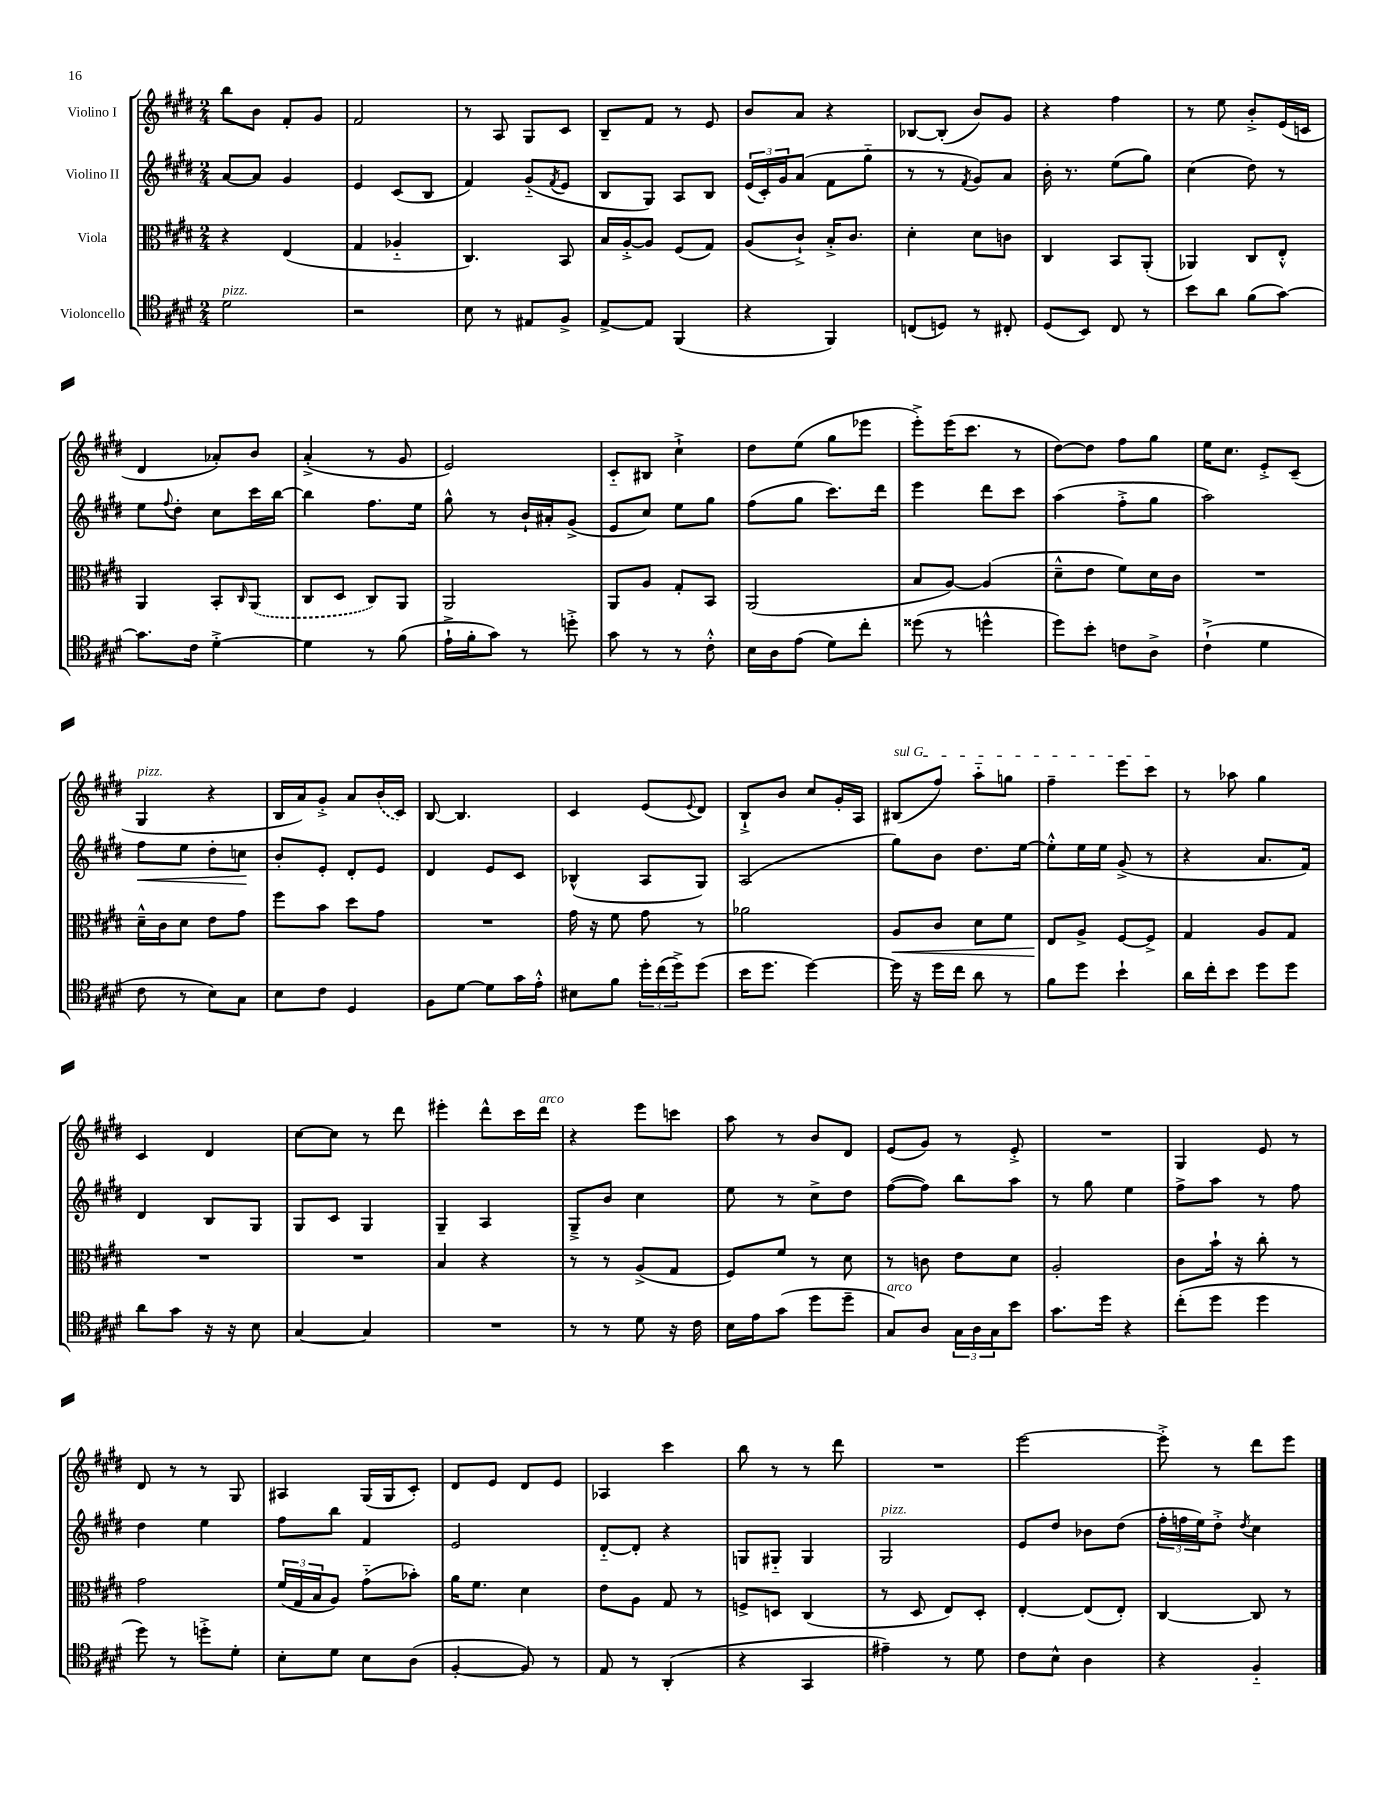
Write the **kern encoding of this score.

**kern	**kern	**kern	**kern
*staff4	*staff3	*staff2	*staff1
*clefC4	*clefC3	*clefG2	*clefG2
*k[f#c#g#d#]	*k[f#c#g#d#]	*k[f#c#g#d#]	*k[f#c#g#d#]
*M2/4	*M2/4	*M2/4	*M2/4
2d#	4r	[8a	8bb
.	.	8a]	8b
.	(4E	4g#	8f#'
.	.	.	8g#
=	=	=	=
2r	4G#	4e	2f#
.	4A-'~	(8c#	.
.	.	8B	.
=	=	=	=
8B	4.C#)	4f#)	8r
8r	.	.	8A
8E#	.	(8g#'~	8G#
.	.	8qf#	.
8F#^	8BB	8e	8c#
=	=	=	=
[8E^	16B	8B	8B~
.	[16A'^	.	.
8E]	8A]	8G#)	8f#
(4FF#	(8F#	8A	8r
.	8G#)	8B	8e
=	=	=	=
4r	(8A	(24e	8b
.	.	24c#')	.
.	.	24g#	.
.	8c#`^)	(8a	8a
4FF#)	16B'^	8f#	4r
.	8.c#	.	.
.	.	8gg#'~	.
=	=	=	=
(8C	4d#'	8r	[8B-
8D)	.	8r	(8B-']
.	.	8qf#	.
8r	8d#	8g#)	8b)
8C#'	8c	8a	8g#
=	=	=	=
(8D#	4C#	16b'	4r
.	.	8.r	.
8BB)	.	.	.
8C#	8BB	(8ee	4ff#
8r	(8AA'	8gg#)	.
=	=	=	=
8b	4AA-)	(4cc#	8r
8a	.	.	8ee
(8f#	8C#	8dd#)	8b'^
[8g#)	8E'^^	8r	(16e
.	.	.	16c
=	=	=	=
8.g#]	4AA	8ee	4d#
.	.	8qqff#	.
.	.	8dd#'	.
16c#	.	.	.
[4d#'^	8BB'	8cc#	8a-')
.	16qqC#	.	.
.	(8AA	16ccc#	8b
.	.	[16bb	.
=	=	=	=
4d#]	8C#	4bb]	(4a'^
.	8D#	.	.
8r	8C#)	8.ff#	8r
(8f#	8AA	.	8g#
.	.	16ee	.
=	=	=	=
16e`^	2AA	8gg#^^	2e)
16f#'	.	.	.
8g#)	.	8r	.
8r	.	16b`	.
.	.	16a#'	.
8dd'^	.	(8g#^	.
=	=	=	=
8g#	8AA	8e	8c#'~
8r	8A	8cc#)	8B#
8r	8G#'	8ee	4cc#`^
8c#'^^	8BB	8gg#	.
=	=	=	=
16B	(2AA	(8ff#	8dd#
16A	.	.	.
(8e	.	8gg#	(8ee
8d#)	.	8.ccc#)	8gg#
8cc#'	.	.	8eee-
.	.	16ddd#	.
=	=	=	=
(8dd##	8B	4eee	8eee'^)
8r	[8A)	.	(16eee
.	.	.	8.ccc#
4dd^^	(4A]	8ddd#	.
.	.	8ccc#	8r
=	=	=	=
8dd#)	8d#~^^	(4aa	[8dd#)
8b'	8e	.	8dd#]
8c	8f#)	8ff#'^	8ff#
8A^	16d#	8gg#	8gg#
.	16c#	.	.
=	=	=	=
(4c#`^	2r	2aa)	16ee
.	.	.	8.cc#
4d#	.	.	8e'^
.	.	.	(8c#~
=	=	=	=
8c#	16d#~^^	8ff#	4G#
.	16c#	.	.
8r	8d#	8ee	.
8B)	8e	8dd#'	4r
8G#	8g#	8cc	.
=	=	=	=
8B	8ff#	8b'	16B
.	.	.	16a)
8c#	8b	8e'	8g#'^
4D#	8dd#	8d#'	8a
.	8g#	8e	(16b
.	.	.	16c#)
=	=	=	=
8F#	2r	4d#	[8B
[8d#	.	.	4.B]
8d#]	.	8e	.
16g#	.	8c#	.
16e'^^	.	.	.
=	=	=	=
8B#	16g#	(4B-^^	4c#
.	16r	.	.
8f#	8f#	.	.
24dd#'	8g#	8A	(8e
(24cc#	.	.	.
24dd#^)	.	.	.
.	.	.	8qqe
(8dd#	8r	8G#)	8d#)
=	=	=	=
16b	2a-	(2A	8B`^
8.dd#	.	.	.
.	.	.	8b
[4dd#)	.	.	8cc#
.	.	.	16g#'
.	.	.	16A
=	=	=	=
16dd#]	8A	8gg#)	(8B#
16r	.	.	.
16dd#	8c#	8b	8ff#)
16cc#	.	.	.
8a	8d#	8.dd#	8aa'~
8r	8f#	.	8gg
.	.	[16ee	.
=	=	=	=
8f#	8E	8ee'^^]	4ff#~
8dd#	8A^	16ee	.
.	.	16ee	.
4b`	[8F#	(8g#^	8eee
.	8F#^]	8r	8ccc#
=	=	=	=
16a	4G#	4r	8r
16cc#'	.	.	.
8b	.	.	8aa-
8dd#	8A	8.a	4gg#
8dd#	8G#	.	.
.	.	16f#)	.
=	=	=	=
8a	2r	4d#	4c#
8g#	.	.	.
16r	.	8B	4d#
16r	.	.	.
8B	.	8G#	.
=	=	=	=
[4G#	2r	8G#	[8cc#
.	.	8c#	8cc#]
4G#]	.	4G#	8r
.	.	.	8ddd#
=	=	=	=
2r	4B	4G#~	4eee#'
.	4r	4A	8ddd#^^
.	.	.	16ccc#
.	.	.	16ddd#
=	=	=	=
8r	8r	8G#~^	4r
8r	8r	8b	.
8d#	(8A^	4cc#	8eee
16r	8G#	.	8ccc
16c#	.	.	.
=	=	=	=
16B	8F#)	8ee	8aa
16e	.	.	.
(8g#	8f#	8r	8r
8dd#	8r	8cc#^	8b
8dd#~	8d#	8dd#	8d#
=	=	=	=
8G#)	8r	([8ff#	(8e
8A	8c	8ff#])	8g#)
24G#	8e	8bb	8r
24A	.	.	.
24G#	.	.	.
8b	8d#	8aa	8e'^
=	=	=	=
8.g#	2A'	8r	2r
.	.	8gg#	.
16dd#	.	.	.
4r	.	4ee	.
=	=	=	=
(8cc#'	8c#	8ff#^	4G#
8dd#	16b`	8aa	.
.	16r	.	.
4dd#	8cc#'	8r	8e
.	8r	8ff#	8r
=	=	=	=
8dd#)	2g#	4dd#	8d#
8r	.	.	8r
8dd'^	.	4ee	8r
8d#'	.	.	8G#
=	=	=	=
8B'	(24f#	8ff#	4A#
.	24G#	.	.
.	24B	.	.
8d#	8A)	8bb	.
8B	(8g#'~	4f#	(16G#
.	.	.	16G#
(8A	8b-')	.	8c#')
=	=	=	=
[4F#'	16a	2e	8d#
.	8.f#	.	.
.	.	.	8e
8F#])	4d#	.	8d#
8r	.	.	8e
=	=	=	=
8E	8e	[8d#'~	4A-
8r	8A	8d#']	.
(4AA'	8G#	4r	4ccc#
.	8r	.	.
=	=	=	=
4r	8F^	8G	8bb
.	8D	8G#'~	8r
4GG#	(4C#	4G#	8r
.	.	.	8ddd#
=	=	=	=
4e#~)	8r	2G#	2r
.	8D#	.	.
8r	8E)	.	.
8d#	8D#'	.	.
=	=	=	=
8c#	[4E'	8e	[2eee
8B^^	.	8dd#	.
4A	(8E]	8b-	.
.	8E')	(8dd#	.
=	=	=	=
4r	[4C#	24ff#'	8eee'^]
.	.	24ff	.
.	.	24ee)	.
.	.	8dd#'^	8r
.	.	8qdd#	.
4F#'~	8C#]	4cc#	8ddd#
.	8r	.	8eee
==	==	==	==
*-	*-	*-	*-
